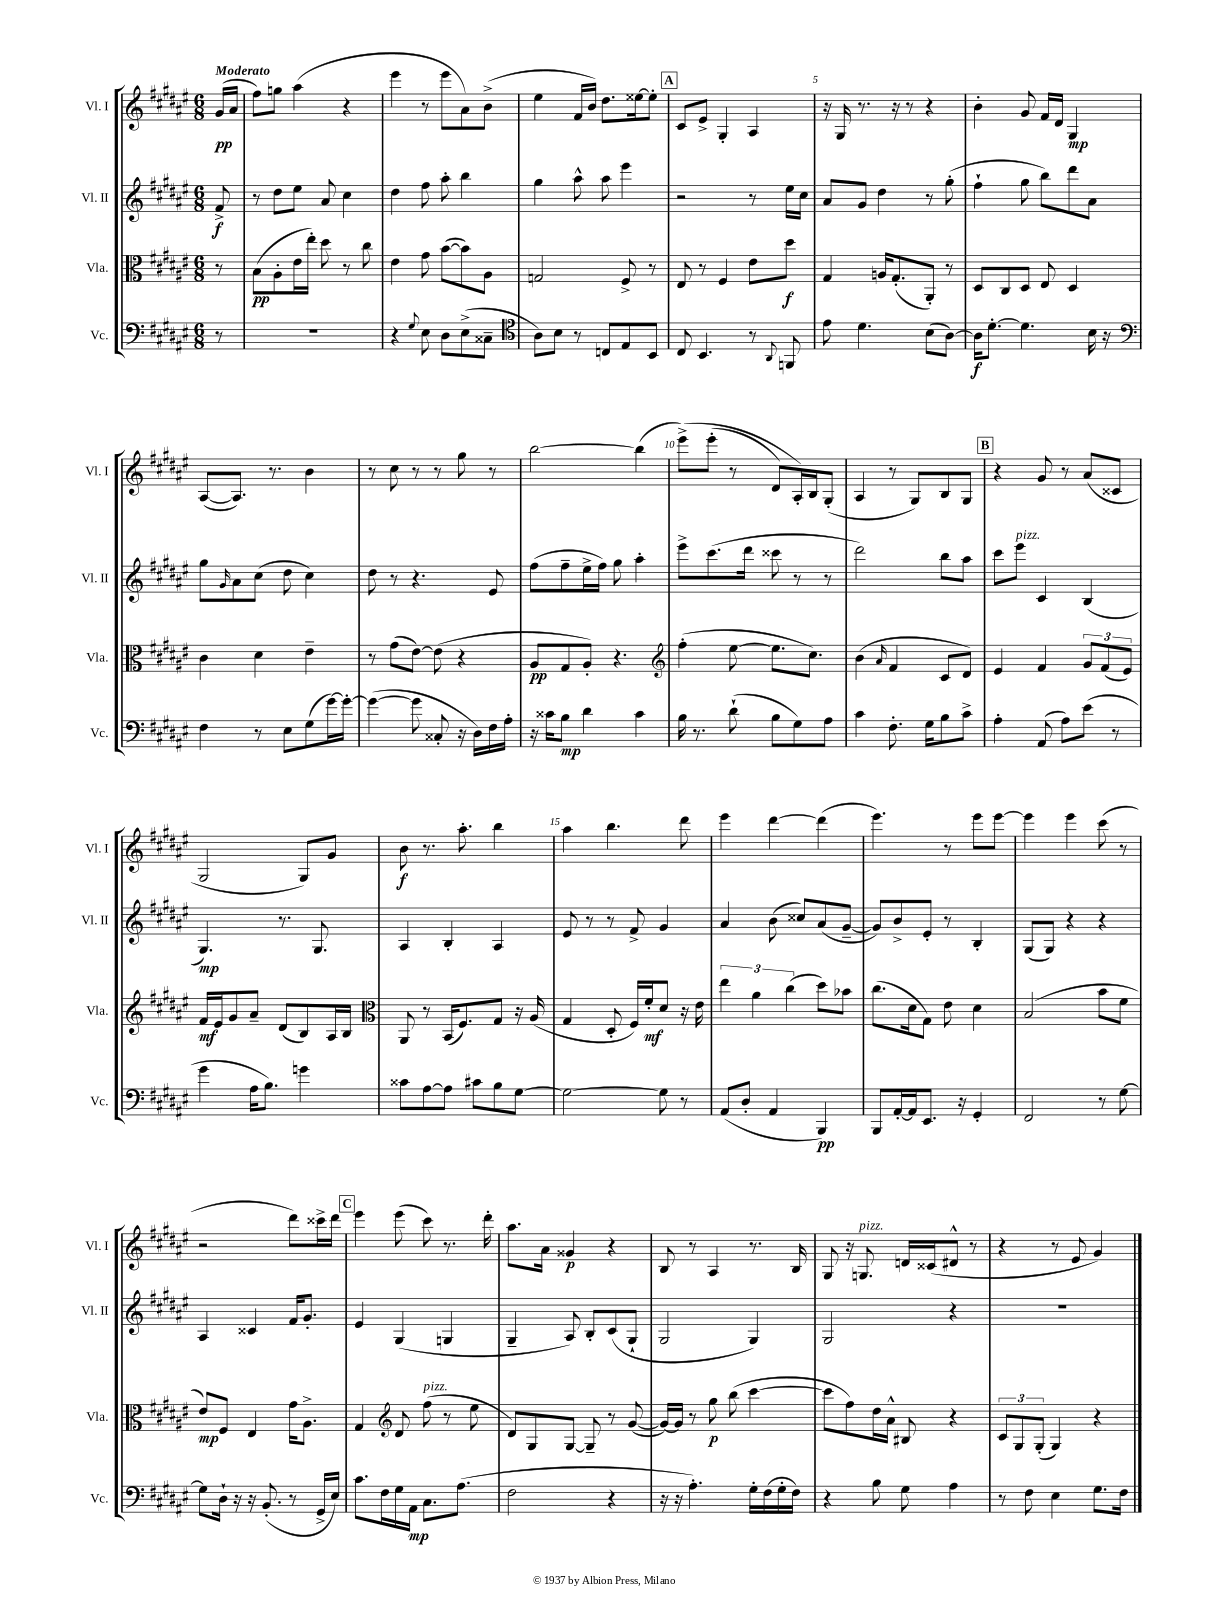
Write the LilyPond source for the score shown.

<<
\new StaffGroup <<
\new Staff = "s0" \with { instrumentName = "Vl. I" shortInstrumentName = "Vl. I" } {
    \clef treble \key fis \major \numericTimeSignature \time 6/8 \partial 8 \tempo "Moderato"
    gis'16\pp( ais'16 |
    fis''8) g''8 ais''4( r4 |
    eis'''4 r8 eis'''8 ais'8) b'8->( |
    eis''4 fis'16 b'16) dis''8. eisis''16~ eisis''8-. |
    \mark \markup { \box "A" } cis'8 eis'8-> gis4-. ais4 |
    r16 gis16 r8. r16 r8 r4 |
    b'4-. gis'8 fis'16 dis'16 gis4\mp |
    ais8~( ais8.) r8. b'4 |
    r8 cis''8 r8 r8 gis''8 r8 |
    b''2~ b''4( |
    eis'''8->)\( eis'''8-.( r8 dis'8) ais16-.\) b16 gis8-.( |
    ais4 r8 gis8) b8 gis8 |
    \mark \markup { \box "B" } r4 gis'8 r8 ais'8( cisis'8 |
    gis2 gis8) gis'8 |
    b'8\f r8. ais''8.-. b''4 |
    ais''4 b''4. dis'''8 |
    eis'''4 dis'''4~ dis'''4( |
    eis'''4.) r8 eis'''8 eis'''8~ |
    eis'''4 eis'''4 cis'''8( r8 |
    r2 dis'''8) cisis'''16-> dis'''16 |
    \mark \markup { \box "C" } eis'''4 eis'''8( cis'''8) r8. dis'''16-. |
    ais''8. ais'16 gisis'4\p r4 |
    b8 r8 ais4 r8. b16 |
    gis8 r16 g8.^\markup { \italic "pizz." } d'16 cisis'16( dis'8-^ r8 |
    r4 r8 eis'8 gis'4) \bar "|." |
}
\new Staff = "s1" \with { instrumentName = "Vl. II" shortInstrumentName = "Vl. II" } {
    \clef treble \key fis \major \numericTimeSignature \time 6/8 \partial 8
    fis'8->\f |
    r8 dis''8 eis''8 ais'8 cis''4 |
    dis''4 fis''8 ais''8-. b''4 |
    gis''4 ais''8-^ ais''8 eis'''4 |
    \mark \markup { \box "A" } r2 r8 eis''16 cis''16 |
    ais'8 gis'8 dis''4 r8 gis''8-.( |
    fis''4-! gis''8 b''8) dis'''8 ais'8 |
    gis''8 \grace { gis'16 } ais'8 cis''8( dis''8 cis''4) |
    dis''8 r8 r4. eis'8 |
    fis''8( fis''8-- eis''16-> fis''16) gis''8 ais''4-. |
    eis'''8-> cis'''8.( dis'''16 cisis'''8 r8 r8 |
    dis'''2) b''8 ais''8 |
    \mark \markup { \box "B" } cis'''8 eis'''8^\markup { \italic "pizz." } cis'4 b4( |
    gis4.\mp) r8. gis8. |
    ais4 b4-. ais4 |
    eis'8 r8 r8 fis'8-> gis'4 |
    ais'4 b'8( cisis''8) ais'8( gis'8~-- |
    gis'8) b'8-> eis'8-. r8 b4-. |
    gis8( gis8) r4 r4 |
    ais4 cisis'4 fis'16 gis'8.-. |
    \mark \markup { \box "C" } eis'4 gis4( g4 |
    gis4-- ais8) b8-. cis'8( gis8-! |
    gis2 gis4) |
    gis2 r4 |
    R2. \bar "|." |
}
\new Staff = "s2" \with { instrumentName = "Vla." shortInstrumentName = "Vla." } {
    \clef alto \key fis \major \numericTimeSignature \time 6/8 \partial 8
    r8 |
    b8\pp( ais8-. eis'16 eis''16-.) dis''8 r8 cis''8 |
    eis'4 gis'8 b'8~( b'8) ais8 |
    g2 fis8-> r8 |
    \mark \markup { \box "A" } eis8 r8 fis4 eis'8 dis''8\f |
    gis4 a16 gis8.-.( ais,8-.) r8 |
    dis8 cis8 dis8 eis8 dis4 |
    cis'4 dis'4 eis'4-- |
    r8 gis'8( eis'8~) eis'8( r4 |
    ais8\pp gis8 ais8-.) r4. |
    \clef treble fis''4-.( eis''8~ eis''8. cis''8.) |
    b'4( \grace { ais'16 } fis'4 cis'8 dis'8) |
    \mark \markup { \box "B" } eis'4 fis'4 \tuplet 3/2 { gis'8 fis'8( eis'8) } |
    fis'16\mf eis'16 gis'8 ais'8-- dis'8( b8) ais16 b16 |
    \clef alto ais,8 r8 b,16( fis8.) gis8 r16 ais16( |
    gis4 dis8-. fis16) fis'16-.\mf dis'8 r16 eis'16 |
    \tuplet 3/2 { eis''4 ais'4 cis''4( } dis''8) bes'8 |
    cis''8.( dis'16 gis8) eis'8 dis'4 |
    b2( b'8 fis'8 |
    eis'8\mp) fis8 eis4 gis'16 ais8.-> |
    \mark \markup { \box "C" } gis4 \clef treble dis'8 fis''8^\markup { \italic "pizz." }( r8 eis''8 |
    dis'8) gis8 gis8~ gis8-- r8 gis'8~( |
    gis'16~) gis'16 r8 gis''8\p b''8( cis'''4~ |
    cis'''8 fis''8) dis''16 ais'16-^ bis8 r4 |
    \tuplet 3/2 { cis'8 gis8 gis8-.( } gis4) r4 \bar "|." |
}
\new Staff = "s3" \with { instrumentName = "Vc." shortInstrumentName = "Vc." } {
    \clef bass \key fis \major \numericTimeSignature \time 6/8 \partial 8
    r8 |
    R2. |
    r4 \appoggiatura { gis8 } eis8 dis8 eis8->( cisis8-- |
    \clef tenor ais8) b8 r8 c8 eis8 b,8 |
    \mark \markup { \box "A" } cis8 b,4. r8 \appoggiatura { ais,8 } f,8 |
    eis'8 dis'4. b8( ais8~) |
    ais16\f dis'8.~-. dis'4. b16 r16 |
    \clef bass fis4 r8 eis8 gis8( gis'16~) gis'16~-. |
    gis'4~( gis'8 cisis8-. r16 dis16) fis16 ais16-. |
    r16 cisis'16 b8\mp dis'4 cisis'4 |
    b16 r8. dis'8-!( b8 gis8) ais8 |
    cis'4 fis8.-. gis16 b8 cis'8-> |
    \mark \markup { \box "B" } ais4-. ais,8( ais8) eis'8( r8 |
    gis'4 ais16 b8.) g'4 |
    cisis'8 ais8~ ais8 cis'8 b8 gis8~ |
    gis2~ gis8 r8 |
    ais,8( dis8-. ais,4 b,,4\pp) |
    b,,8 ais,16~-. ais,16 eis,8. r16 gis,4-. |
    fis,2 r8 gis8~ |
    gis8 dis16-! r16 r16 b,8.-.( r8 gis,16-> eis16) |
    \mark \markup { \box "C" } cis'8. fis16 gis16 ais,16\mp cis8. ais8.( |
    fis2 r4 |
    r16 r16 ais4.-.) gis16-. fis16( gis16-. fis16) |
    r4 b8 gis8 ais4 |
    r8 fis8 eis4 gis8. fis16 \bar "|." |
}
>>
>>
\layout { \context { \Score \override BarNumber.break-visibility = ##(#f #t #t) barNumberVisibility = #(every-nth-bar-number-visible 5) } }
